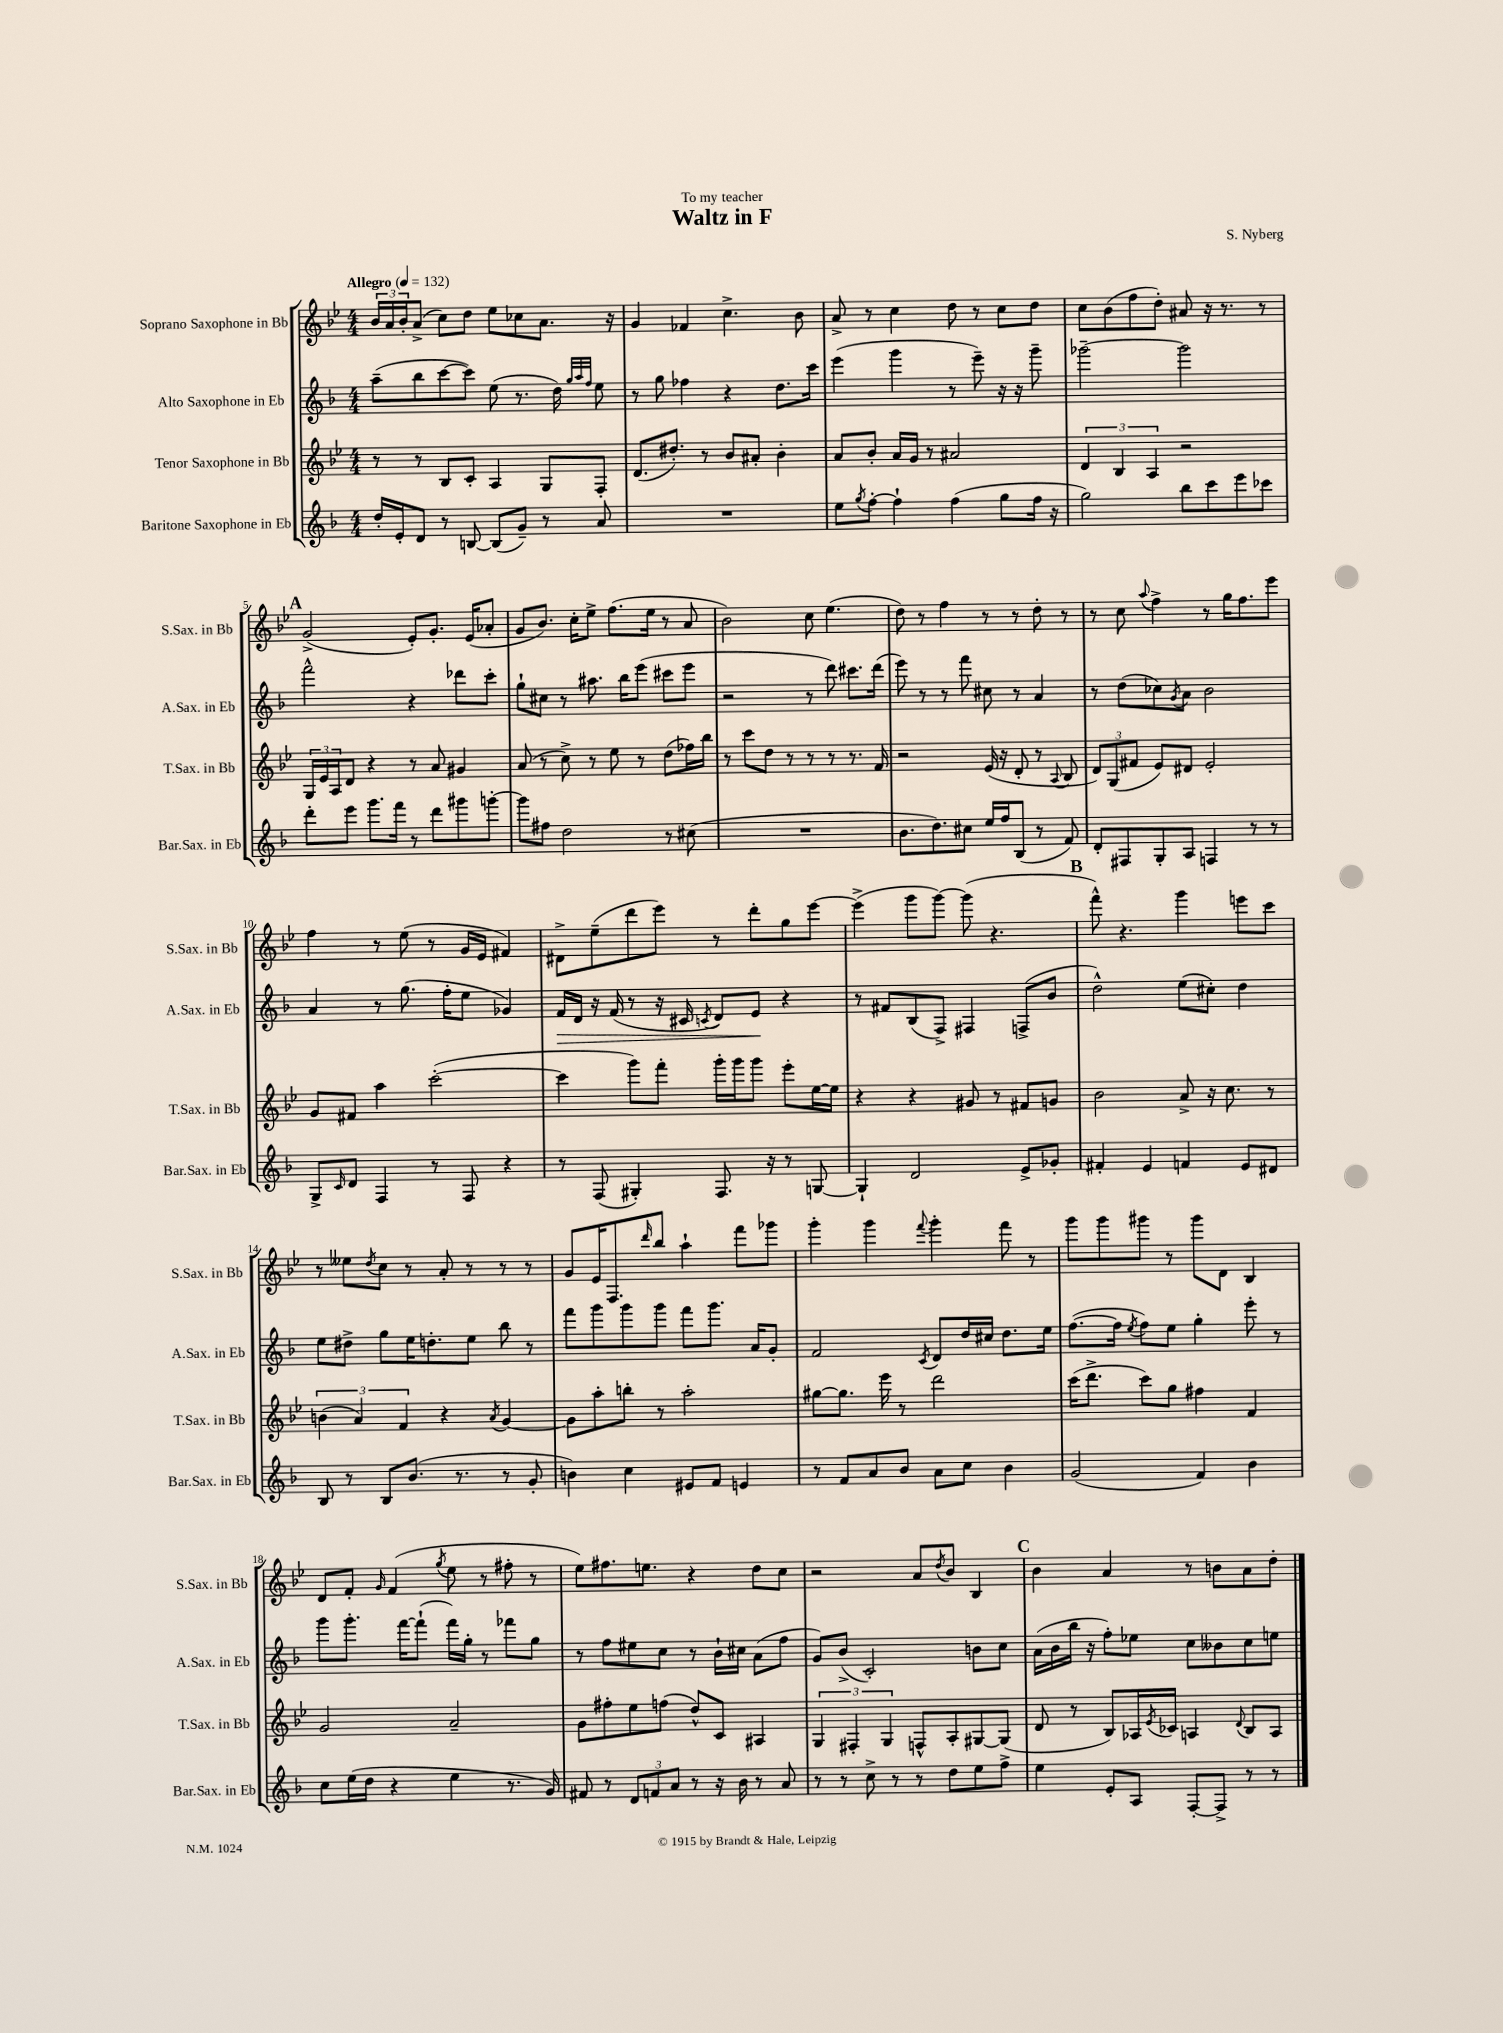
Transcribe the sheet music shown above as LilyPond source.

\header { title = "Waltz in F" composer = "S. Nyberg" dedication = "To my teacher" }
<<
\new StaffGroup <<
\new Staff = "s0" \with { instrumentName = "Soprano Saxophone in Bb" shortInstrumentName = "S.Sax. in Bb" } {
    \clef treble \key bes \major \numericTimeSignature \time 4/4 \tempo "Allegro" 4 = 132
    \tuplet 3/2 { bes'16 a'16 bes'16-. } a'8->( c''8) d''8 ees''8 ces''8 a'8. r16 |
    g'4 fes'4 c''4.-> bes'8 |
    a'8-> r8 c''4 d''8 r8 c''8 d''8 |
    c''8 bes'8( f''8 d''8-.) ais'8 r16 r8. r8 |
    \mark \markup { \bold "A" } g'2->( ees'8-.) g'8.-. ees'16( aes'8-. |
    g'8 bes'8.) c''16-. ees''8-> f''8.( ees''16 r8 a'8 |
    bes'2) c''8 ees''4.( |
    d''8) r8 f''4 r8 r8 d''8-. r8 |
    r8 c''8 \appoggiatura { a''8 } f''4-> r8 g''16 f''8. ees'''8 |
    f''4 r8 ees''8( r8 g'16 ees'16 fis'4) |
    dis'8-> ees''8--( d'''8 ees'''8) r8 d'''8-. g''8 ees'''8~ |
    ees'''4->( g'''8 g'''8~) g'''8( r4. |
    \mark \markup { \bold "B" } f'''8-^) r4. g'''4 e'''8 c'''8 |
    r8 eeses''8 \acciaccatura { d''8 } c''8 r8 a'8-. r8 r8 r8 |
    g'8 ees'16 f8. \grace { d'''16 } bes''8 a''4-! f'''8 ges'''8 |
    g'''4-. g'''4 \appoggiatura { f'''8 } g'''4-. f'''8 r8 |
    g'''8 g'''8 gis'''8 r8 gis'''8 d'8 bes4 |
    d'8 f'8-. \grace { g'16 } f'4( \acciaccatura { g''8 } ees''8 r8 fis''8-. r8 |
    ees''8) fis''8. e''8. r4 d''8 c''8 |
    r2 a'8 \acciaccatura { d''8 } bes'8 bes4 |
    \mark \markup { \bold "C" } bes'4 a'4 r8 b'8 a'8 d''8-. \bar "|." |
}
\new Staff = "s1" \with { instrumentName = "Alto Saxophone in Eb" shortInstrumentName = "A.Sax. in Eb" } {
    \clef treble \key f \major \numericTimeSignature \time 4/4
    a''8--( bes''8 c'''8~ c'''8) e''8( r8. d''16) \grace { g''32 a''32 f''32 } e''8 |
    r8 g''8 fes''4 r4 d''8. c'''16 |
    e'''4( g'''4 r8 e'''8--) r16 r16 g'''8-- |
    ges'''2~-- ges'''2 |
    \mark \markup { \bold "A" } f'''2-^ r4 des'''8 c'''8-. |
    g''8-! cis''8 r8 ais''8. bes''16 e'''8( cis'''8 e'''8 |
    r2 r8 d'''8) cis'''8. d'''16( |
    e'''8) r8 r8 f'''8 cis''8 r8 a'4 |
    r8 d''8( ces''8) \acciaccatura { g'8 } a'8 bes'2 |
    a'4 r8 g''8.( f''16-. e''8 ges'4) |
    f'16\> d'16 r16 f'16( r8 r16 cis'16 \acciaccatura { c'8 } d'8) e'8\! r4 |
    r8 fis'8 bes8( f8->) fis4 f8->( bes'8 |
    \mark \markup { \bold "B" } d''2-^) e''8( cis''8-.) d''4 |
    e''8 dis''8-> g''8 e''16 d''8.-. e''8 bes''8 r8 |
    f'''8 g'''8 g'''8 g'''8 f'''8 g'''8. a'16 g'8-. |
    f'2 \acciaccatura { c'8 } d'8 d''16 cis''16 d''8. e''16 |
    f''8.~( f''16 \acciaccatura { e''8 } f''8) e''8 g''4-. e'''8-. r8 |
    g'''8 g'''8.-. f'''16~ f'''8-!( f'''16) g''16-. r8 fes'''8 g''8 |
    r8 f''8 eis''8 c''8 r8 bes'16-! cis''16 a'8( f''8 |
    g'8) bes'8->( c'2-.) b'8 c''8 |
    \mark \markup { \bold "C" } a'16( bes'16 bes''16 r16 f''8-.) ees''8 c''8 beses'8 c''8 e''8 \bar "|." |
}
\new Staff = "s2" \with { instrumentName = "Tenor Saxophone in Bb" shortInstrumentName = "T.Sax. in Bb" } {
    \clef treble \key bes \major \numericTimeSignature \time 4/4
    r8 r8 bes8 c'8-. a4 g8 f8-. |
    d'8.( dis''8.-.) r8 bes'8 ais'8-. bes'4-. |
    a'8 bes'8-. a'16 g'16 r8 ais'2 |
    \tuplet 3/2 { d'4 bes4 a4 } r2 |
    \mark \markup { \bold "A" } \tuplet 3/2 { g16 ees'16 a16 } d'8 r4 r8 a'8 gis'4 |
    a'8( r8 c''8->) r8 ees''8 r8 d''8( fes''16) bes''16 |
    r8 c'''8 d''8 r8 r8 r8 r8. f'16 |
    r2 ees'16( r16 d'8-. r8 \appoggiatura { a8 } bes8 |
    \tuplet 3/2 { d'8) g8( fis'8 } ees'8) dis'8 ees'2-. |
    g'8 fis'8 a''4 c'''2~-.( |
    c'''4 g'''8) f'''8-. g'''16-. g'''16 g'''8 ees'''8-. ees''16~ ees''16 |
    r4 r4 gis'8 r8 fis'8 g'8 |
    \mark \markup { \bold "B" } bes'2 a'8-> r16 c''8. r8 |
    \tuplet 3/2 { b'4( a'4) f'4 } r4 \acciaccatura { a'8 } g'4~ |
    g'8 a''8-. b''8-. r8 a''2-. |
    gis''8~ gis''8. ees'''16 r8 d'''2 |
    c'''16( d'''8.-> c'''8) g''8 fis''4 f'4 |
    g'2 a'2-- |
    g'8 fis''8-. ees''8 f''8( d''8-^) c'8 ais4 |
    \tuplet 3/2 { g4 fis4-. g4 } f8-^ a8-. gis8~ gis8( |
    \mark \markup { \bold "C" } d'8 r8 bes8) aes16 \acciaccatura { ees'8 } ces'16 a4 \appoggiatura { d'8 } bes8 a8 \bar "|." |
}
\new Staff = "s3" \with { instrumentName = "Baritone Saxophone in Eb" shortInstrumentName = "Bar.Sax. in Eb" } {
    \clef treble \key f \major \numericTimeSignature \time 4/4
    d''16-. e'16-. d'8 r8 b8~ b8( g'8--) r8 a'8 |
    R1 |
    e''8 \acciaccatura { g''8 } f''8~-. f''4-! f''4( g''8 f''16 r16 |
    g''2) bes''8 c'''8 e'''8 ces'''8 |
    \mark \markup { \bold "A" } d'''8-. e'''8 g'''8. f'''16 r8 d'''8 gis'''8 g'''8~-. |
    g'''8 fis''8 d''2 r8 cis''8( |
    R1 |
    bes'8. d''8.) cis''8 e''16 f''16 bes8( r8 f'8) |
    d'8-. fis8 g8-. a8 f4 r8 r8 |
    g8-> \grace { c'16 } d'8 f4 r8 f8 r4 |
    r8 f8( gis4-.) f8. r16 r8 g8~ |
    g4-! d'2 e'8-> ges'8-. |
    \mark \markup { \bold "B" } fis'4-. e'4 f'4 e'8 dis'8 |
    bes8 r8 bes8 bes'8.( r8. r8 g'8-. |
    b'4) c''4 eis'8 f'8 e'4 |
    r8 f'8 a'8 bes'8 a'8 c''8 bes'4 |
    g'2( f'4) bes'4 |
    c''8 e''16( d''16 r4 e''4 r8. g'16) |
    fis'8 r8 \tuplet 3/2 { d'8 f'8 a'8 } r8 r16 bes'16 r8 a'8 |
    r8 r8 c''8-> r8 r8 d''8 e''8 f''8-> |
    \mark \markup { \bold "C" } e''4 e'8-. a8 f8~-. f8-> r8 r8 \bar "|." |
}
>>
>>
